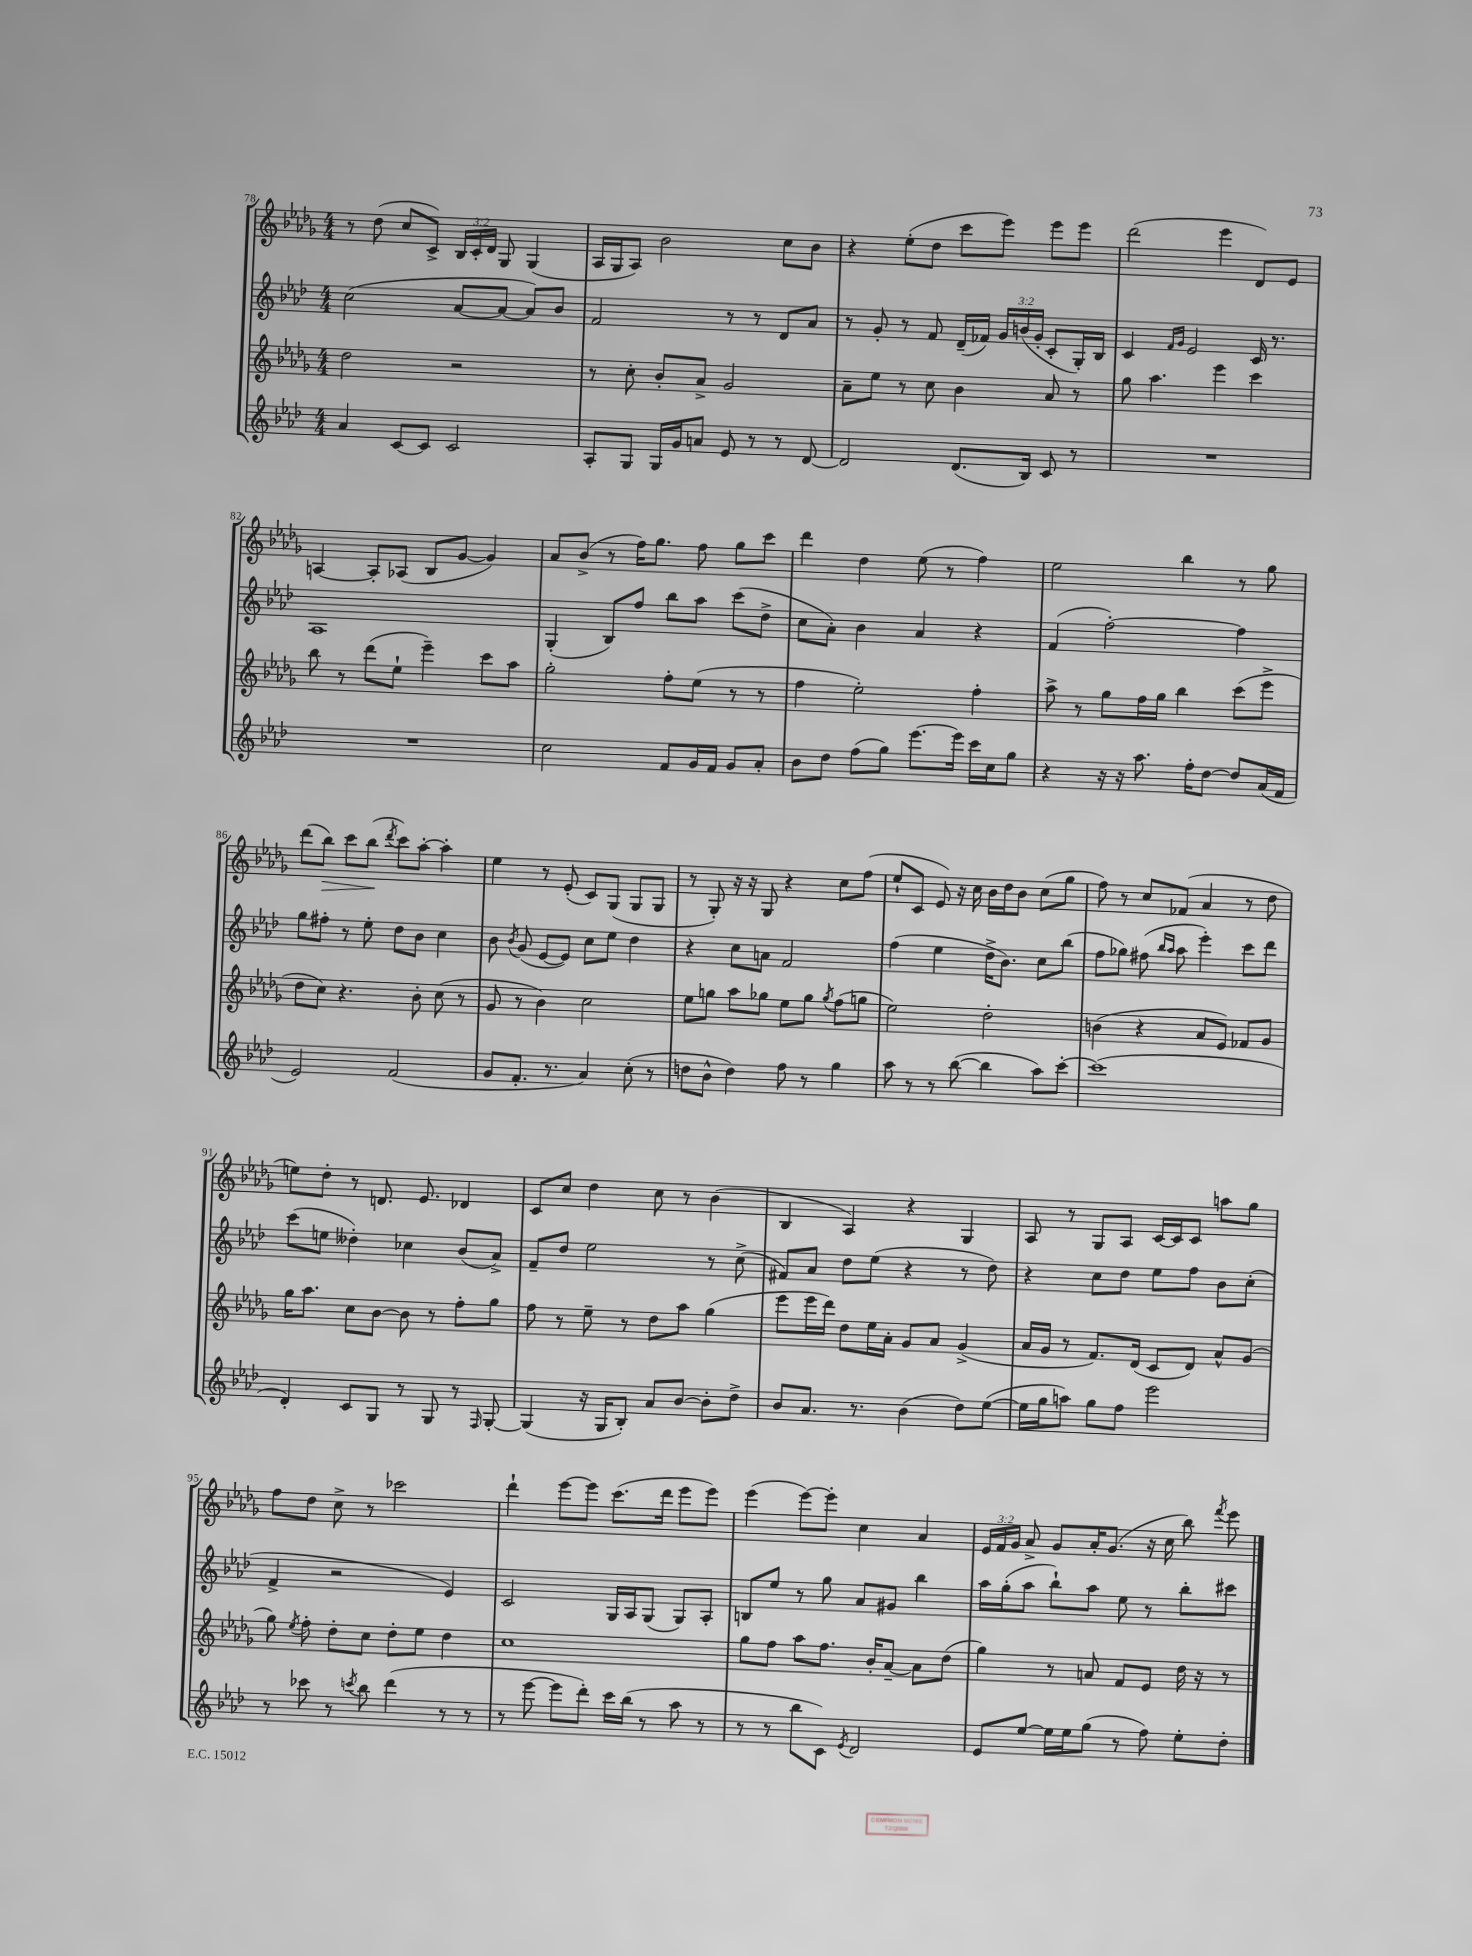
<<
\new StaffGroup <<
\new Staff = "s0" {
    \clef treble \key des \major \numericTimeSignature \time 4/4 \override Staff.TupletNumber.text = #tuplet-number::calc-fraction-text
    \autoBeamOff r8 des''8( c''8[ c'8]->) \tuplet 3/2 { bes16[ c'16-. des'16] } ges8 ges4( |
    aes16[ ges16 aes8]) bes'2 c''8[ bes'8] |
    r4 ees''8[-.( des''8] c'''8[ ees'''8]) ees'''8[ ees'''8] |
    des'''2( ees'''4 des'8[) ees'8] |
    a4~ a8[-. aes8]( bes8[ ges'8]~ ges'4) |
    aes'8[ bes'8]->( r8 f''16[) ges''8.] f''8 ges''8[ c'''8] |
    des'''4 des''4 ees''8( r8 f''4) |
    ees''2 bes''4 r8 ges''8 |
    des'''8[( bes''8]\>) c'''8[ bes''8]\!( \acciaccatura { des'''8 } c'''8[) aes''8]~-. aes''4-. |
    ees''4 r8 ees'8-.( c'8[) ges8]( ges8[ ges8] |
    r8 ges8-.) r16 r16 ges8 r4 c''8[ f''8]( |
    ees''8[-! c'8] ees'8) r16 c''16 bes'16[ des''16 bes'8] c''8[( ges''8] |
    f''8) r8 c''8[ fes'8]( aes'4 r8 des''8 |
    e''8[) des''8]-. r8 d'8. ees'8. des'4 |
    c'8[ c''8] des''4 c''8 r8 bes'4( |
    bes4 aes4) r4 ges4 |
    aes8 r8 ges8[ aes8] c'16[~ c'16 c'8] a''8[ ges''8] |
    f''8[ des''8] c''8-> r8 ces'''2 |
    des'''4-! ees'''8[~ ees'''8] c'''8.[( des'''16] ees'''8[ ees'''8]) |
    ees'''4( ees'''8[~) ees'''8]-. c''4 aes'4 |
    \tuplet 3/2 { ees'16[ f'16 ges'16] } aes'8-> ges'8[ aes'16-. ges'8.]( r16 c''16 bes''8) \acciaccatura { f'''8 } ees'''8 \bar "|." |
}
\new Staff = "s1" {
    \clef treble \key aes \major \numericTimeSignature \time 4/4 \override Staff.TupletNumber.text = #tuplet-number::calc-fraction-text
    \autoBeamOff c''2( aes'8[~ aes'8]~ aes'8[) bes'8] |
    f'2 r8 r8 des'8[ aes'8] |
    r8 g'8-. r8 f'8 des'16[--( fes'16]) \tuplet 3/2 { g'16[ b'16( g'16]-. } c'8[-. g16-.) bes16] |
    c'4 \grace { f'16[ g'16] } ees'2 c'16 r8. |
    aes1 |
    g4-.( bes8[) f''8] bes''8[ aes''8] c'''8[( des''8]-> |
    c''8[ aes'8]-.) bes'4 aes'4 r4 |
    f'4( f''2~-.) f''4 |
    g''8[ fis''8]-. r8 ees''8-. des''8[ bes'8] c''4 |
    bes'8 \acciaccatura { bes'8 } g'8( ees'8[~ ees'8]) c''8[ ees''8] des''4 |
    r4 c''8[ a'8] f'2 |
    f''4( ees''4 des''16[-> bes'8.]) c''8[ bes''8]( |
    f''8[ ges''8]) fis''8( \grace { bes''16[ aes''16] } aes''8 ees'''4-.) c'''8[ des'''8] |
    c'''8[( e''8] deses''4-.) ces''4 bes'8[( aes'8]->) |
    f'8[-- des''8] ees''2 r8 c''8->( |
    fis'8[) aes'8] des''8[ ees''8]( r4 r8 des''8) |
    r4 c''8[ des''8] ees''8[ f''8] bes'8[ c''8]-.( |
    f'4-> r2 ees'4) |
    c'2 g16[ aes16 g8]( g8[) aes8]-. |
    b8[ ees''8] r8 g''8 aes'8[ gis'8] bes''4 |
    aes''16[ g''16-.( aes''8] bes''8[-!) aes''8] ees''8 r8 bes''8[-. cis'''8] \bar "|." |
}
\new Staff = "s2" {
    \clef treble \key des \major \numericTimeSignature \time 4/4
    \autoBeamOff des''2 r2 |
    r8 c''8-. bes'8[-. aes'8]-> ges'2 |
    aes'8[-- ees''8] r8 c''8 bes'4 aes'8 r8 |
    ges''8 aes''4. ees'''4 c'''4 |
    bes''8 r8 des'''8[( ees''8]-! ees'''4--) c'''8[ aes''8] |
    ges''2-. f''8[-. ees''8]( r8 r8 |
    f''4 ees''2-.) f''4-. |
    aes''8-> r8 ges''8[ f''16 ges''16] bes''4 c'''8[( ees'''8]-> |
    des''8[ c''8]) r4. bes'8-. c''8( r8 |
    ges'8 r8 bes'4) c''2 |
    ees''8[ g''8] aes''8[ ges''8] ees''8[ ges''8] \acciaccatura { ges''8 } f''8[( g''8] |
    ees''2) des''2-. |
    b'4( r4 aes'8[ ees'8]) fes'8[ ges'8] |
    ges''16[ aes''8.] c''8[ bes'8]~ bes'8 r8 f''8[-. ges''8] |
    f''8 r8 ees''8-- r8 des''8[ aes''8] ges''4( |
    ees'''8[ ees'''16 des'''16]) des''8[ ees''16 aes'16]-. ges'8[ aes'8] ges'4->( |
    aes'16[ ges'16] r8 f'8.[) des'16]( c'8[ des'8]) aes'8[-^ ges'8]( |
    ges''8) \acciaccatura { ees''8 } f''8-. des''8[-. c''8] des''8[-. ees''8] des''4 |
    c''1 |
    ges''8[ f''8] aes''8[ f''8.] bes'16[-. aes'8]~-- aes'8[ des''8]( |
    ges''4) r8 a'8 f'8[ ees'8] des''16 r16 r8 \bar "|." |
}
\new Staff = "s3" {
    \clef treble \key aes \major \numericTimeSignature \time 4/4
    \autoBeamOff aes'4 c'8[~ c'8] c'2 |
    aes8[-. g8] g16[ g'16 a'8] ees'8 r8 r8 des'8~ |
    des'2 des'8.[( bes16]) c'8 r8 |
    R1 |
    R1 |
    c''2 f'8[ g'16 f'16] g'8[ aes'8]-. |
    bes'8[ des''8] f''8[( g''8]) ees'''8.[~ ees'''16] c'''16[ c''16 g''8] |
    r4 r16 r16 aes''8. f''16[-. des''8]~ des''8[ aes'16( f'16] |
    ees'2) f'2( |
    g'8[ f'8.]-. r8. aes'4) c''8-.( r8 |
    d''8[ bes'8]-^ d''4) f''8 r8 g''4 |
    aes''8 r8 r8 bes''8~( bes''4 aes''8[) c'''8]~-. |
    c'''1( |
    des'4-.) c'8[ g8] r8 g8 r8 \grace { f16 } g8~-. |
    g4( r16 g16[ bes8]-.) aes'8[ bes'8]~ bes'8[-. des''8]-> |
    bes'8[ aes'8.] r8. bes'4( des''8[) ees''8]~( |
    ees''16[ g''16 a''8]) g''8[ f''8] ees'''2 |
    r8 ces'''8 r8 \acciaccatura { c'''8 } bes''8 des'''4( r8 r8 |
    r8 ees'''8~ ees'''8[ des'''8]-.) c'''16[ bes''16]( r8 aes''8 r8 |
    r8 r8 bes''8[ c'8]) \acciaccatura { ees'8 } des'2 |
    ees'8[ ees''8]~ ees''16[ ees''16 g''8]( r8 f''8) ees''8[-. des''8]-. \bar "|." |
}
>>
>>
\layout { \context { \Score currentBarNumber = #78 } }
